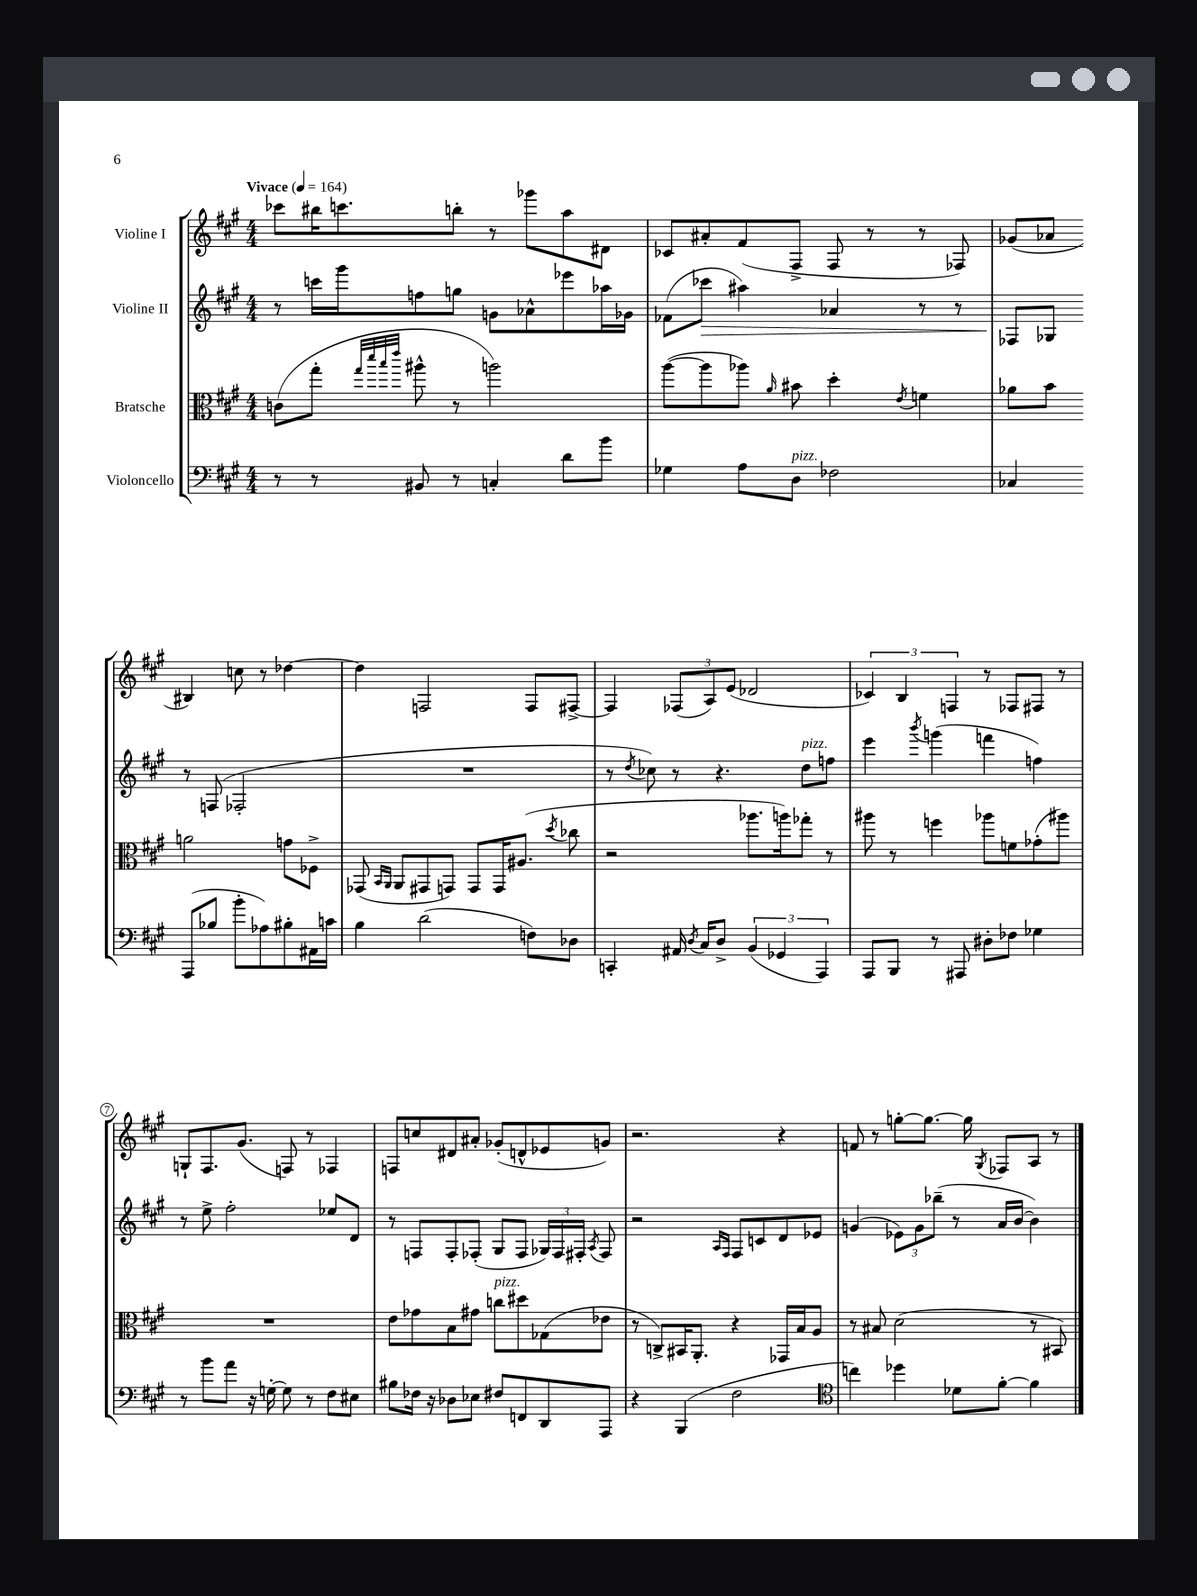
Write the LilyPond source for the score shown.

<<
\new StaffGroup <<
\new Staff = "s0" \with { instrumentName = "Violine I" } {
    \clef treble \key a \major \numericTimeSignature \time 4/4 \tempo "Vivace" 4 = 164
    \autoBeamOff ces'''8[ bis''16 c'''8. b''8]-. r8 ges'''8[ a''8 dis'8] |
    ces'8[ ais'8-. fis'8( fis8]-> fis8 r8 r8 fes8) |
    ges'8[( aes'8] bis4) c''8 r8 des''4~ |
    des''4 f2 f8[ fis8]~-> |
    fis4 \tuplet 3/2 { fes8[( a8) e'8]( } des'2 |
    \tuplet 3/2 { ces'4) b4 f4 } r8 fes8[ fis8] r8 |
    g8[-! fis8. gis'8.]( f8) r8 fes4 |
    f8[ c''8 dis'8 ais'8]-. ges'8[-.( d'8-^ ees'8 g'8]) |
    r2. r4 |
    f'8 r8 g''8[~-. g''8.]~ g''16 \acciaccatura { gis8 } fes8[ a8] r8 \bar "|." |
}
\new Staff = "s1" \with { instrumentName = "Violine II" } {
    \clef treble \key a \major \numericTimeSignature \time 4/4
    \autoBeamOff r8 c'''16[ gis'''16 f''8 g''8] g'8[ aes'8-^ ees'''8 aes''16 ges'16] |
    fes'8[( ces'''8]\> ais''4) aes'4 r8 r8 |
    fes8[\! ges8] r8 f8( fes2-. |
    R1 |
    r8 \acciaccatura { d''8 } ces''8) r8 r4. d''8[^\markup { \italic "pizz." } f''8] |
    e'''4 \acciaccatura { b'''8 } g'''4( f'''4 f''4) |
    r8 e''8-> fis''2-. ees''8[ d'8] |
    r8 f8[ f8-. fes8]-.( gis8[ fes8] \tuplet 3/2 { ges16[) fes16 fis16]-. } \acciaccatura { a8 } fis8 |
    r2 \grace { a16[ fis16] } fis8[ c'8 d'8 ees'8] |
    g'4( \tuplet 3/2 { ees'8[) g'8 bes''8]--( } r8 a'16[ b'16]~ b'4) \bar "|." |
}
\new Staff = "s2" \with { instrumentName = "Bratsche" } {
    \clef alto \key a \major \numericTimeSignature \time 4/4
    \autoBeamOff c'8[( gis''8]-. \grace { gis''32[ d'''32 b''32 e'''32] } ais''8-^ r8 a''2) |
    a''8[~( a''8 aes''8]) \grace { a'16 } bis'8 d''4-. \acciaccatura { e'8 } f'4 |
    aes'8[ b'8] a'2 g'8[ fes8]-> |
    ges,8( \grace { b,16[ a,16] } a,8[ gis,8 g,8]) g,8[ g,16 ais8.]( \acciaccatura { d''8 } ces''8 |
    r2 aes''8.[ a''16) ges''8]-. r8 |
    ais''8 r8 f''4 aes''8[ f'8 ges'8-.( ais''8]) |
    R1 |
    e'8[ ges'8 b8 gis'8] c''8[^\markup { \italic "pizz." } dis''8 ges8( ees'8] |
    r8 c8[->) bis,16 a,8.]-. r4 ges,16[ b16 a8] |
    r8 bis8 d'2( r8 bis,8) \bar "|." |
}
\new Staff = "s3" \with { instrumentName = "Violoncello" } {
    \clef bass \key a \major \numericTimeSignature \time 4/4
    \autoBeamOff r8 r8 bis,8 r8 c4-. d'8[ b'8] |
    ges4 a8[ d8]^\markup { \italic "pizz." } fes2 |
    ces4 a,,8[( bes8] b'8[-. aes8) bis8-. ais,16 c'16] |
    b4 d'2( f8[) des8] |
    c,4-. ais,16 \acciaccatura { d8 } cis16[ d8]-> \tuplet 3/2 { b,4( ges,4 a,,4) } |
    a,,8[ b,,8] r8 ais,,8 dis8[-. fes8] ges4 |
    r8 b'8[ a'8] r16 g16~-. g8 r8 fis8[ eis8] |
    bis8[ fes16] r16 des8[ ees8] fis8[ f,8 d,8 a,,8] |
    r4 b,,4( fis2 |
    \clef tenor c''4) des''4 des'8[ fis'8]~-. fis'4 \bar "|." |
}
>>
>>
\layout { \context { \Score \override BarNumber.stencil = #(make-stencil-circler 0.1 0.3 ly:text-interface::print) } }
